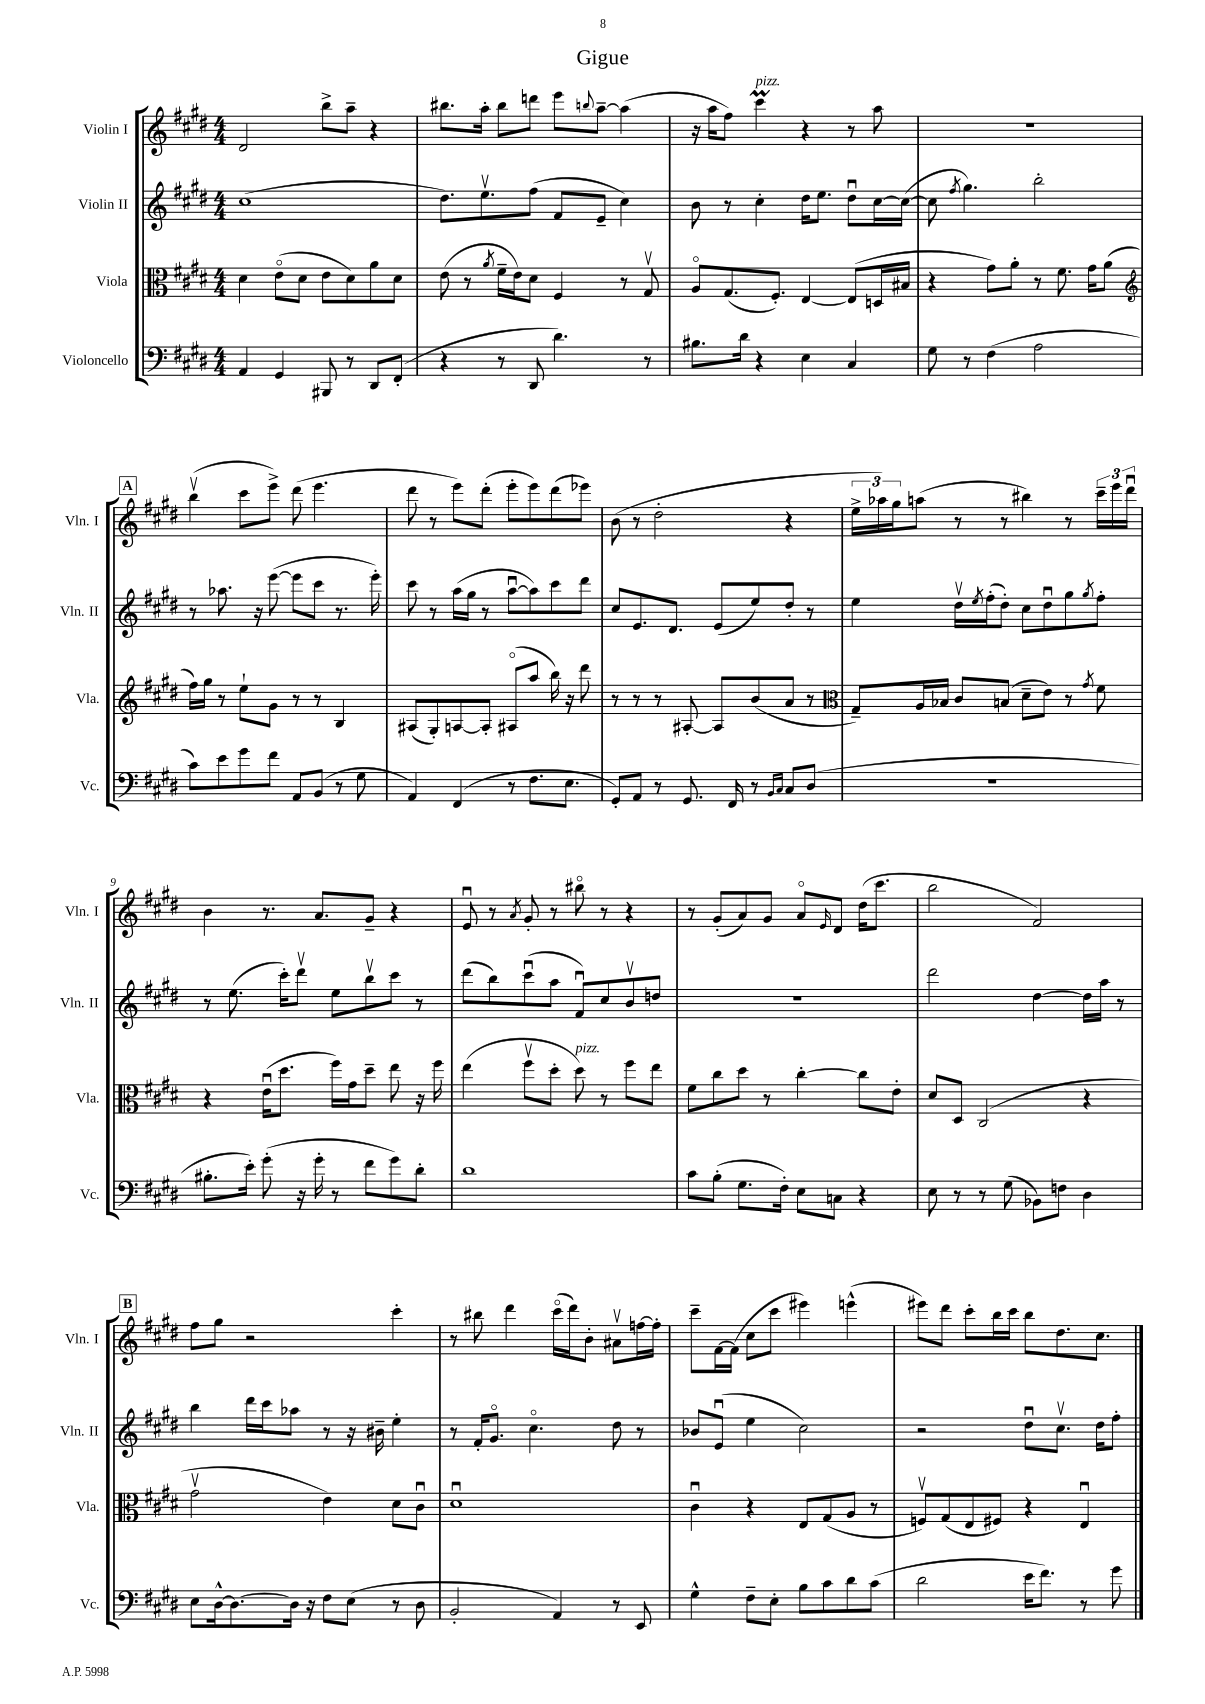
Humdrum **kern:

**kern	**kern	**kern	**kern
*staff4	*staff3	*staff2	*staff1
*clefF4	*clefC3	*clefG2	*clefG2
*k[f#c#g#d#]	*k[f#c#g#d#]	*k[f#c#g#d#]	*k[f#c#g#d#]
*M4/4	*M4/4	*M4/4	*M4/4
4AA/	4d#\	(1cc#	2d#/
4GG#/	(8eo\L	.	.
.	8d#\J	.	.
8BBB#/	8e\L	.	8bb^\L
8r	8d#\)	.	8aa~\J
8DD#/L	8a\	.	4r
(8FF#'/J	8d#\J	.	.
=	=	=	=
4r	(8e\	8.dd#\L)	8.bb#\L
.	8r	.	.
.	.	8.eev\	16aa'\Jk
.	8qa/	.	.
8r	16f#~\LL	.	8bb#\L
.	16e\J)	.	.
8DD#/	8d#\J	(8ff#\J	8ddd\J
4.d#\)	4F#/	8f#/L	8eee\L
.	.	.	8qqbb/
.	.	8e~/J	[8aa~\J
.	8r	4cc#\)	(4aa\]
8r	8G#v/	.	.
=	=	=	=
8.B#\L	8Ao/L	8b\	16r
.	.	.	16aa\LK
.	(8.G#/	8r	8ff#\J)
16d#\Jk	.	.	.
4r	.	4cc#'\	4ccc#\
.	8.F#'/J)	.	.
4E\	[4E/	16dd#\LK	4r
.	.	8.ee\J	.
4C#/	(8E/]L	8dd#u\L	8r
.	16D/L	[16cc#\L	8aa\
.	16B#/JJ	(16cc#\_JJ	.
=	=	=	=
8G#\	4r	8cc#\]	1r
.	.	8qff#/	.
8r	.	4.gg#\)	.
(4F#\	8g#\L)	.	.
.	8a'\J	.	.
2A\	8r	2bb'\	.
.	8.f#\	.	.
.	16g#\LK	.	.
.	(8a\J	.	.
=	=	=	=
*	*clefG2	*	*
8c#\L)	16ff#\LL)	8r	(4bbv\
.	16gg#\JJ	.	.
8e\	8r	8.aa-\	.
8g#\	8ee`\L	.	8ccc#\L
.	.	16r	.
8f#\J	8g#\J	([8eee\	8eee^\J)
8AA/L	8r	8eee\]L	(8ddd#\
(8BB/J	8r	8ccc#\J	4.eee\
8r	4B/	8.r	.
8G#\	.	.	.
.	.	16eee'\)	.
=	=	=	=
4AA/)	(8A#/L	8ccc#\	8ddd#\
.	8G#'/)	8r	8r
(4FF#/	[8A/	(16aa\LL	8eee\L)
.	.	16gg#\JJ	.
.	8A'/]J	8r	(8ddd#'\J
8r	(8A#o/L	[8aau\L	8eee'\L
8.F#\L	8aa/J	8aa\])	8eee\)
.	16bb\)	8ccc#\	(8ddd#\
8.E\J	16r	.	.
.	8ddd#\	8ddd#\J	8eee-\J)
=	=	=	=
8GG#'/L)	8r	8cc#/L	(8b\
8AA/J	8r	8.e/	8r
8r	8r	.	2dd#'\
.	.	8.d#/J	.
8.GG#/	[8A#'/	.	.
.	8A#/]L	(8e/L	.
16FF#/	.	.	.
8r	(8b/	8ee/)	.
16qqBB/LL	.	.	.
16qqC#/JJ	.	.	.
8C#/L	8a/J	8dd#'/J	4r
(8D#/J	8r	8r	.
=	=	=	=
*	*clefC3	*	*
1r	8G#~/L)	4ee\	24ee^\LL
.	.	.	24aa-\)
.	.	.	24gg#\J
.	16A/L	.	(8aa\J
.	16B-/JJ	.	.
.	8c#/L	16dd#v\LL	8r
.	.	8qee/	.
.	.	(16ff#'\J	.
.	(8B/J	8dd#'\J)	8r
.	8d#~\L	8cc#\L	4bb#\)
.	8e\J)	8dd#u\	.
.	8r	8gg#\	8r
.	8qg#/	8qgg#/	.
.	8f#\	8ff#'\J	24ccc#~\LL
.	.	.	24eee\
.	.	.	24ddd#u\JJ
=	=	=	=
8.B#'\L	4r	8r	4b\
.	.	(8.ee\	.
16e'\Jk)	.	.	.
(8g#'\	(16eu\LK	.	8.r
.	8.dd#\J	16ccc#'\LK)	.
16r	.	8ddd#v\J	.
16g#'\	.	.	8.a/L
8r	16ff#\LL)	8ee\L	.
.	16g#\J	.	.
8f#\L	8dd#~\J	8bbv\	8g#~/J
8g#\)	8ee\	8ccc#\J	4r
8d#'\J	16r	8r	.
.	16ff#\	.	.
=	=	=	=
1d#	(4ee\	(8ddd#\L	8eu/
.	.	8bb\)	8r
.	.	.	8qa/
.	8ff#v\L	(8ccc#u\	8g#'/
.	8dd#'\J	8aa\J	8r
.	8dd#\)	8f#u/L)	8bb#o\
.	8r	8cc#/	8r
.	8ff#\L	8bv/	4r
.	8ee\J	8dd/J	.
=	=	=	=
8c#\L	8f#\L	1r	8r
(8B'\J	8cc#\	.	(8g#'/L
8.G#\L	8dd#\J	.	8a/)
.	8r	.	8g#/J
16F#'\Jk)	.	.	.
8E\L	[4cc#'\	.	8ao/L
.	.	.	16qqe/
8C\J	.	.	8d#/J
4r	8cc#\]L	.	(16dd#\LK
.	.	.	8.ccc#\J
.	8e'\J	.	.
=	=	=	=
8E\	8d#/L	2ddd#\	2bb\
8r	8D#/J	.	.
8r	(2C#/	.	.
(8G#\	.	.	.
8BB-\L)	.	[4dd#\	2f#/)
8F\J	.	.	.
4D#\	4r	16dd#\]LL	.
.	.	16aa\JJ	.
.	.	8r	.
=	=	=	=
8E\L	2g#v\	4bb\	8ff#\L
[16D#^^\k	.	.	8gg#\J
8.D#\_	.	.	.
.	.	16ddd#\LL	2r
.	.	16ccc#\J	.
16D#\]Jk	.	8aa-\J	.
16r	.	.	.
8F#\L	4e\)	8r	.
(8E\J	.	16r	.
.	.	16b#~\	.
8r	8d#\L	4ee'\	4ccc#'\
8D#\	8c#u\J	.	.
=	=	=	=
2BB'/	1d#u	8r	8r
.	.	16f#'/LK	8bb#\
.	.	8.g#o/J	.
.	.	.	4ddd#\
.	.	4.cc#o\	.
4AA/)	.	.	(16ccc#o\LL
.	.	.	16ddd#\J)
.	.	.	8b'\J
8r	.	8dd#\	8a#v\L
8EE/	.	8r	[16ff\L
.	.	.	16ff'\]JJ
=	=	=	=
4G#^^\	4c#u\	8b-/L	8ccc#~\L
.	.	(8eu/J	[16f#\L
.	.	.	(16f#\]JJ
8F#~\L	4r	4ee\	8cc#\L
8E'\J	.	.	8ccc#\J
8B\L	8E/L	2cc#\)	4eee#\)
8c#\	(8G#/	.	.
8d#\	8A/J	.	(4eee^^\
(8c#\J	8r	.	.
=	=	=	=
2d#\	8Fv/L)	2r	8eee#\L)
.	(8G#/	.	8ddd#\J
.	8E/	.	8ccc#'\L
.	8F#/J)	.	16bb\L
.	.	.	16ccc#\JJ
16e\LK	4r	8dd#u\L	8bb\L
8.f#\J)	.	.	.
.	.	8.cc#v\J	8.dd#\
8r	4Eu/	.	.
.	.	16dd#\LK	8.cc#\J
8g#\	.	8ff#'\J	.
==	==	==	==
*-	*-	*-	*-
